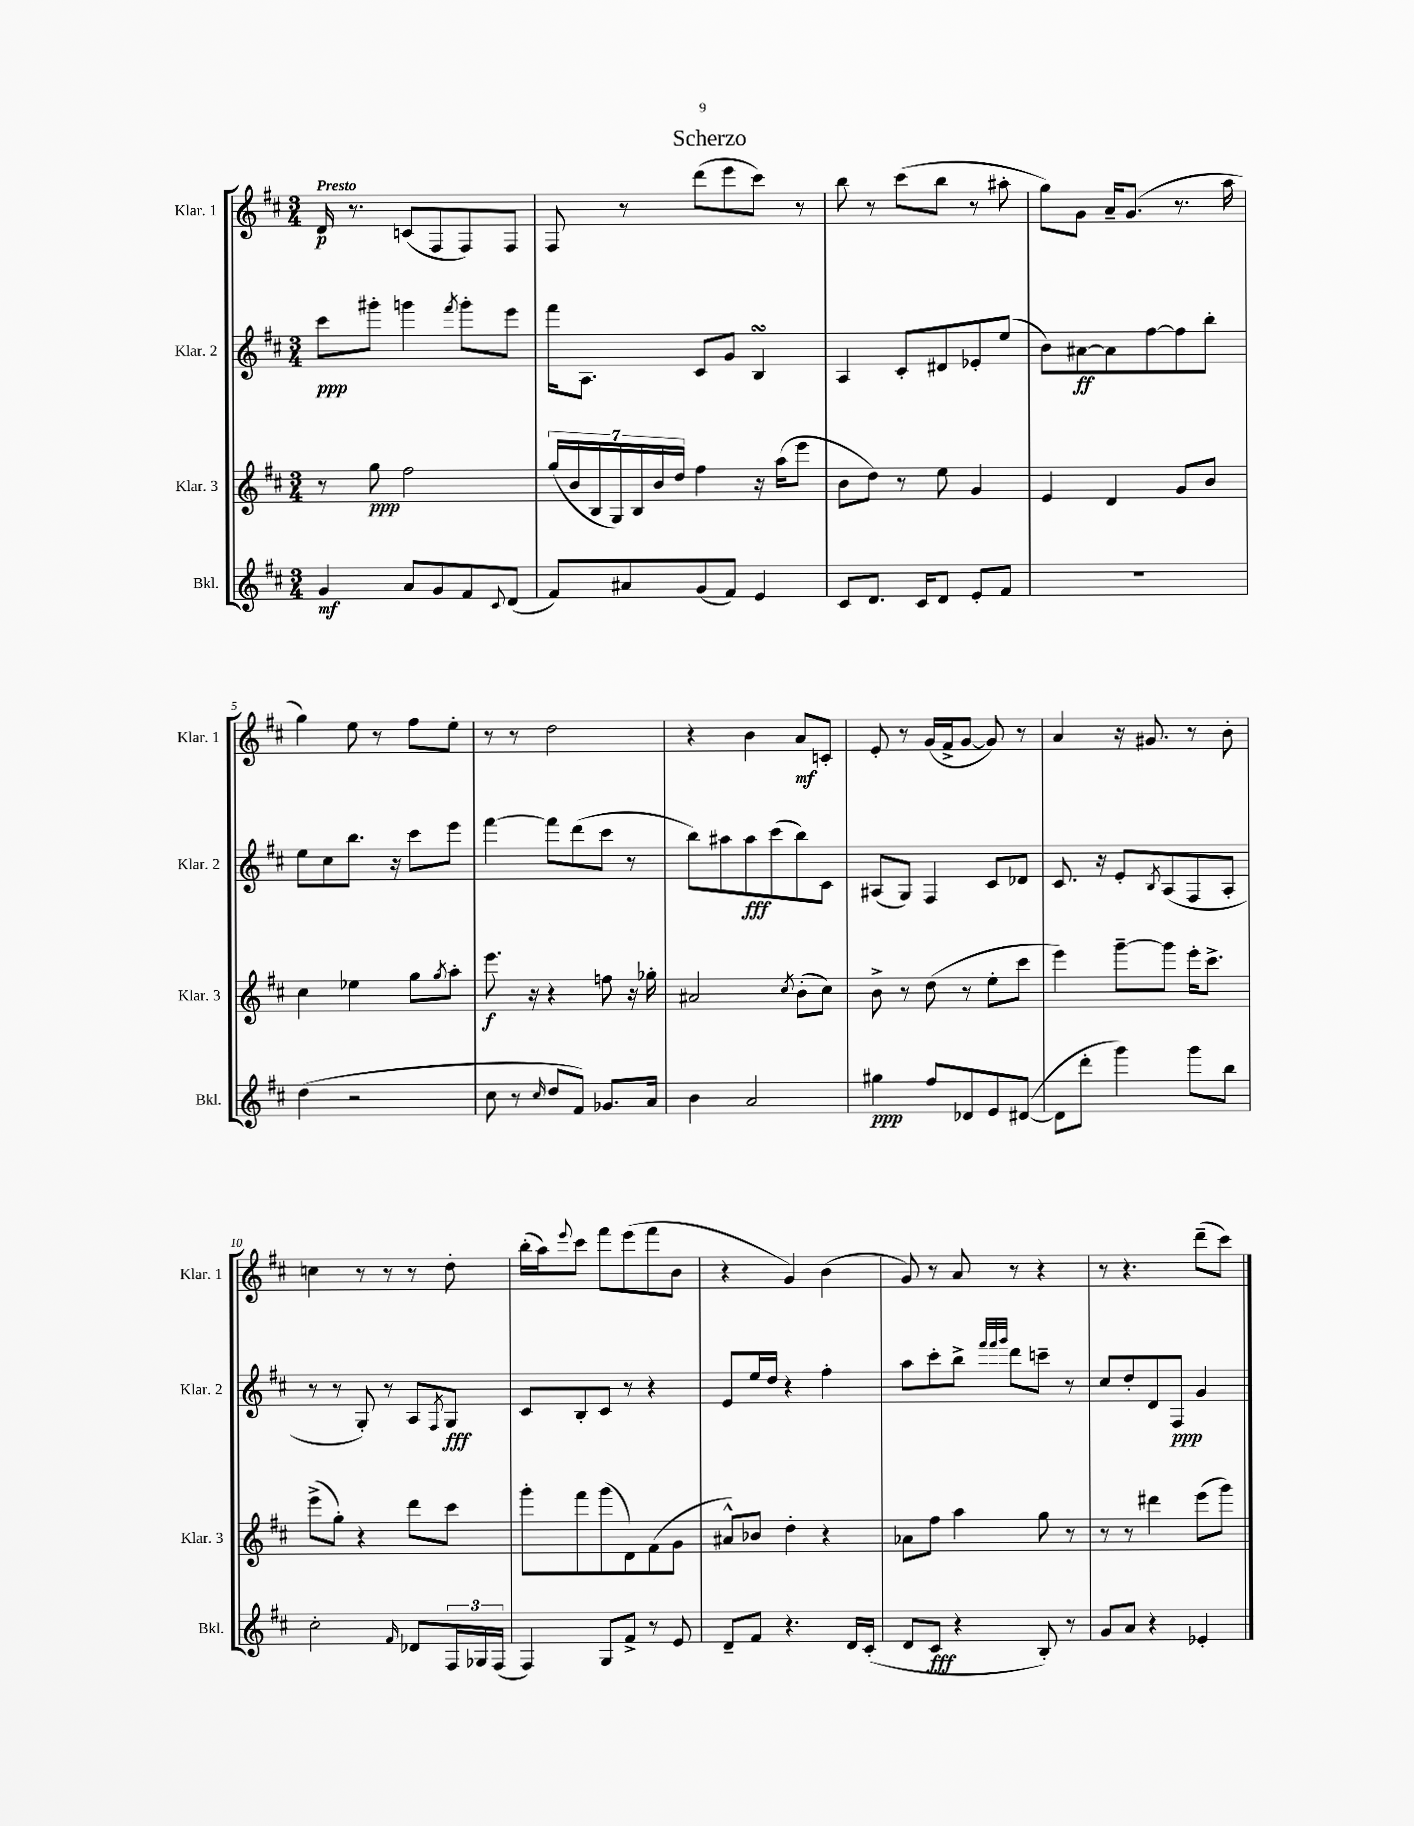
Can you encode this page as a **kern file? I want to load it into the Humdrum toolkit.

**kern	**dynam	**kern	**dynam	**kern	**dynam	**kern	**dynam
*part4	*part4	*part3	*part3	*part2	*part2	*part1	*part1
*staff4	*staff4	*staff3	*staff3	*staff2	*staff2	*staff1	*staff1
*I"Bkl.	*	*I"Klar. 3	*	*I"Klar. 2	*	*I"Klar. 1	*
*I'Bkl.	*	*I'Klar. 3	*	*I'Klar. 2	*	*I'Klar. 1	*
*clefG2	*	*clefG2	*	*clefG2	*	*clefG2	*
*k[f#c#]	*	*k[f#c#]	*	*k[f#c#]	*	*k[f#c#]	*
*M3/4	*	*M3/4	*	*M3/4	*	*M3/4	*
=1	=1	=1	=1	=1	=1	=1	=1
!	!	!	!	!	!	!LO:TX:a:B:t=Presto	!
4g/	mf	8r	.	8ccc#\L	ppp	16d/	p
.	.	.	.	.	.	8.r	.
.	.	8gg\	ppp	8ggg#X'\J	.	.	.
8a/L	.	2ff#\	.	4gggn\	.	(8cn/L	.
8g/	.	.	.	.	.	8F#/	.
.	.	.	.	8qfff#/	.	.	.
8f#/	.	.	.	8ggg'\L	.	8F#/)	.
8qqc#/	.	.	.	.	.	.	.
(8d/J	.	.	.	8eee\J	.	8F#/J	.
=2	=2	=2	=2	=2	=2	=2	=2
8f#/L)	.	(28gg/LL	.	16fff#\KL	.	8F#/	.
.	.	28b/	.	.	.	.	.
.	.	.	.	8.A\J	.	.	.
.	.	28B/	.	.	.	.	.
.	.	28G/)	.	.	.	.	.
8a#X/	.	.	.	.	.	8r	.
.	.	28B/	.	.	.	.	.
.	.	28b/	.	.	.	.	.
.	.	28dd/JJ	.	.	.	.	.
(8g/	.	4ff#\	.	8c#/L	.	(8ddd\L	.
8f#/J)	.	.	.	8g/J	.	8eee\	.
4e/	.	16r	.	4BsSSS/	.	8ccc#\J)	.
.	.	(16aa\KL	.	.	.	.	.
.	.	8eee\J	.	.	.	8r	.
=3	=3	=3	=3	=3	=3	=3	=3
8c#/L	.	8b\L	.	4A/	.	8bb\	.
8.d/J	.	8dd\J)	.	.	.	8r	.
.	.	8r	.	8c#'/L	.	(8ccc#\L	.
16c#/KL	.	.	.	.	.	.	.
8d/J	.	8ee\	.	8d#X/	.	8bb\J	.
8e'/L	.	4g/	.	8e-X'/	.	8r	.
8f#/J	.	.	.	(8ee/J	.	8aa#X'\	.
=4	=4	=4	=4	=4	=4	=4	=4
2.r	.	4e/	.	8b\L)	.	8gg\L)	.
.	.	.	.	[8a#X\	ff	8g\J	.
.	.	4d/	.	8a#\]	.	16a~/KL	.
.	.	.	.	.	.	(8.g/J	.
.	.	.	.	[8ff#\	.	.	.
.	.	8g/L	.	8ff#\]	.	8.r	.
.	.	8b/J	.	8bb'\J	.	.	.
.	.	.	.	.	.	16aa\	.
!!LO:LB:g=z
=5	=5	=5	=5	=5	=5	=5	=5
(4dd\	.	4cc#\	.	8ee\L	.	4gg\)	.
.	.	.	.	8cc#\	.	.	.
2r	.	4ee-X\	.	8.bb\J	.	8ee\	.
.	.	.	.	.	.	8r	.
.	.	.	.	16r	.	.	.
.	.	8gg\L	.	8ccc#\L	.	8ff#\L	.
.	.	8qgg/	.	.	.	.	.
.	.	8aa'\J	.	8eee\J	.	8ee'\J	.
=6	=6	=6	=6	=6	=6	=6	=6
8cc#\	.	8.eee\	f	[4fff#\	.	8r	.
8r	.	.	.	.	.	8r	.
.	.	16r	.	.	.	.	.
16qqcc#/	.	.	.	.	.	.	.
8dd/L	.	4r	.	8fff#\L]	.	2dd\	.
8f#/J)	.	.	.	(8ddd\	.	.	.
8.g-X/L	.	8ffn\	.	8ccc#\J	.	.	.
.	.	16r	.	8r	.	.	.
16a/Jk	.	16gg-X'\	.	.	.	.	.
=7	=7	=7	=7	=7	=7	=7	=7
4b\	.	2a#X/	.	8bb\L)	.	4r	.
.	.	.	.	8aa#X\	.	.	.
2a/	.	.	.	8aa#\	fff	4b\	.
.	.	.	.	(8ccc#\	.	.	.
.	.	8qcc#/	.	.	.	.	.
.	.	(8b'\L	.	8bb\)	.	8a/L	mf
.	.	8cc#\J)	.	8c#\J	.	8cn'/J	.
=8	=8	=8	=8	=8	=8	=8	=8
4gg#X\	ppp	8b^\	.	(8A#X/L	.	8e'/	.
.	.	8r	.	8G/J)	.	8r	.
8ff#/L	.	(8dd\	.	4F#/	.	(16g/LL	.
.	.	.	.	.	.	16f#^/J	.
8d-X/	.	8r	.	.	.	[8g/J	.
8e/	.	8ee'\L	.	8c#/L	.	8g/])	.
([8d#X/J	.	8ccc#\J	.	8d-X/J	.	8r	.
=9	=9	=9	=9	=9	=9	=9	=9
8d#\L]	.	4eee\)	.	8.c#/	.	4a/	.
8ddd'\J	.	.	.	.	.	.	.
.	.	.	.	16r	.	.	.
4ggg\)	.	[8ggg~\L	.	8e'/L	.	16r	.
.	.	.	.	.	.	8.g#X/	.
.	.	.	.	8qB/	.	.	.
.	.	8ggg\J]	.	(8A/	.	.	.
8ggg\L	.	16eee'\KL	.	8F#/	.	8r	.
.	.	8.ccc#^\J	.	.	.	.	.
8bb\J	.	.	.	8A'/J	.	8b'\	.
!!LO:LB:g=z
=10	=10	=10	=10	=10	=10	=10	=10
2cc#'\	.	(8eee^\L	.	8r	.	4ccn\	.
.	.	8gg'\J)	.	8r	.	.	.
.	.	4r	.	8G'/)	.	8r	.
.	.	.	.	8r	.	8r	.
16qqf#/	.	.	.	.	.	.	.
8d-X/L	.	8ddd\L	.	8A/L	.	8r	.
.	.	.	.	8qF#/	.	.	.
24F#/L	.	8ccc#\J	.	8G/J	fff	8dd'\	.
24G-X/	.	.	.	.	.	.	.
(24F#/JJ	.	.	.	.	.	.	.
=11	=11	=11	=11	=11	=11	=11	=11
4F#/)	.	8ggg'\L	.	8c#/L	.	(16bb'\LL	.
.	.	.	.	.	.	16aa\J)	.
.	.	.	.	.	.	8qqeee/	.
.	.	8fff#\	.	8B'/	.	8ccc#\J	.
8G/L	.	(8ggg\	.	8c#/J	.	8fff#\L	.
8f#^/J	.	8d\)	.	8r	.	(8eee\	.
8r	.	(8f#\	.	4r	.	8fff#\	.
8e/	.	8g\J	.	.	.	8b\J	.
=12	=12	=12	=12	=12	=12	=12	=12
8d~/L	.	8a#X^^/L)	.	8e/L	.	4r	.
8f#/J	.	8b-X/J	.	16ee/L	.	.	.
.	.	.	.	16dd/JJ	.	.	.
4.r	.	4dd'\	.	4r	.	4g/)	.
.	.	4r	.	4ff#'\	.	(4b\	.
16d/LL	.	.	.	.	.	.	.
(16c#'/JJ	.	.	.	.	.	.	.
=13	=13	=13	=13	=13	=13	=13	=13
8d/L	.	8a-X\L	.	8aa\L	.	8g/)	.
8c#/J	fff	8ff#\J	.	8ccc#'\	.	8r	.
4r	.	4aa\	.	8bb^\J	.	8a/	.
.	.	.	.	32qqfff#/LLL	.	.	.
.	.	.	.	32qqfff#/	.	.	.
.	.	.	.	32qqggg/JJJ	.	.	.
.	.	.	.	8ddd\L	.	8r	.
8B'/)	.	8gg\	.	8cccn~\J	.	4r	.
8r	.	8r	.	8r	.	.	.
=14	=14	=14	=14	=14	=14	=14	=14
8g/L	.	8r	.	8cc#/L	.	8r	.
8a/J	.	8r	.	8dd'/	.	4.r	.
4r	.	4ddd#X\	.	8d/	.	.	.
.	.	.	.	8F#/J	ppp	.	.
4e-X'/	.	(8eee\L	.	4g/	.	(8ddd~\L	.
.	.	8ggg\J)	.	.	.	8ccc#\J)	.
==	==	==	==	==	==	==	==
*-	*-	*-	*-	*-	*-	*-	*-
